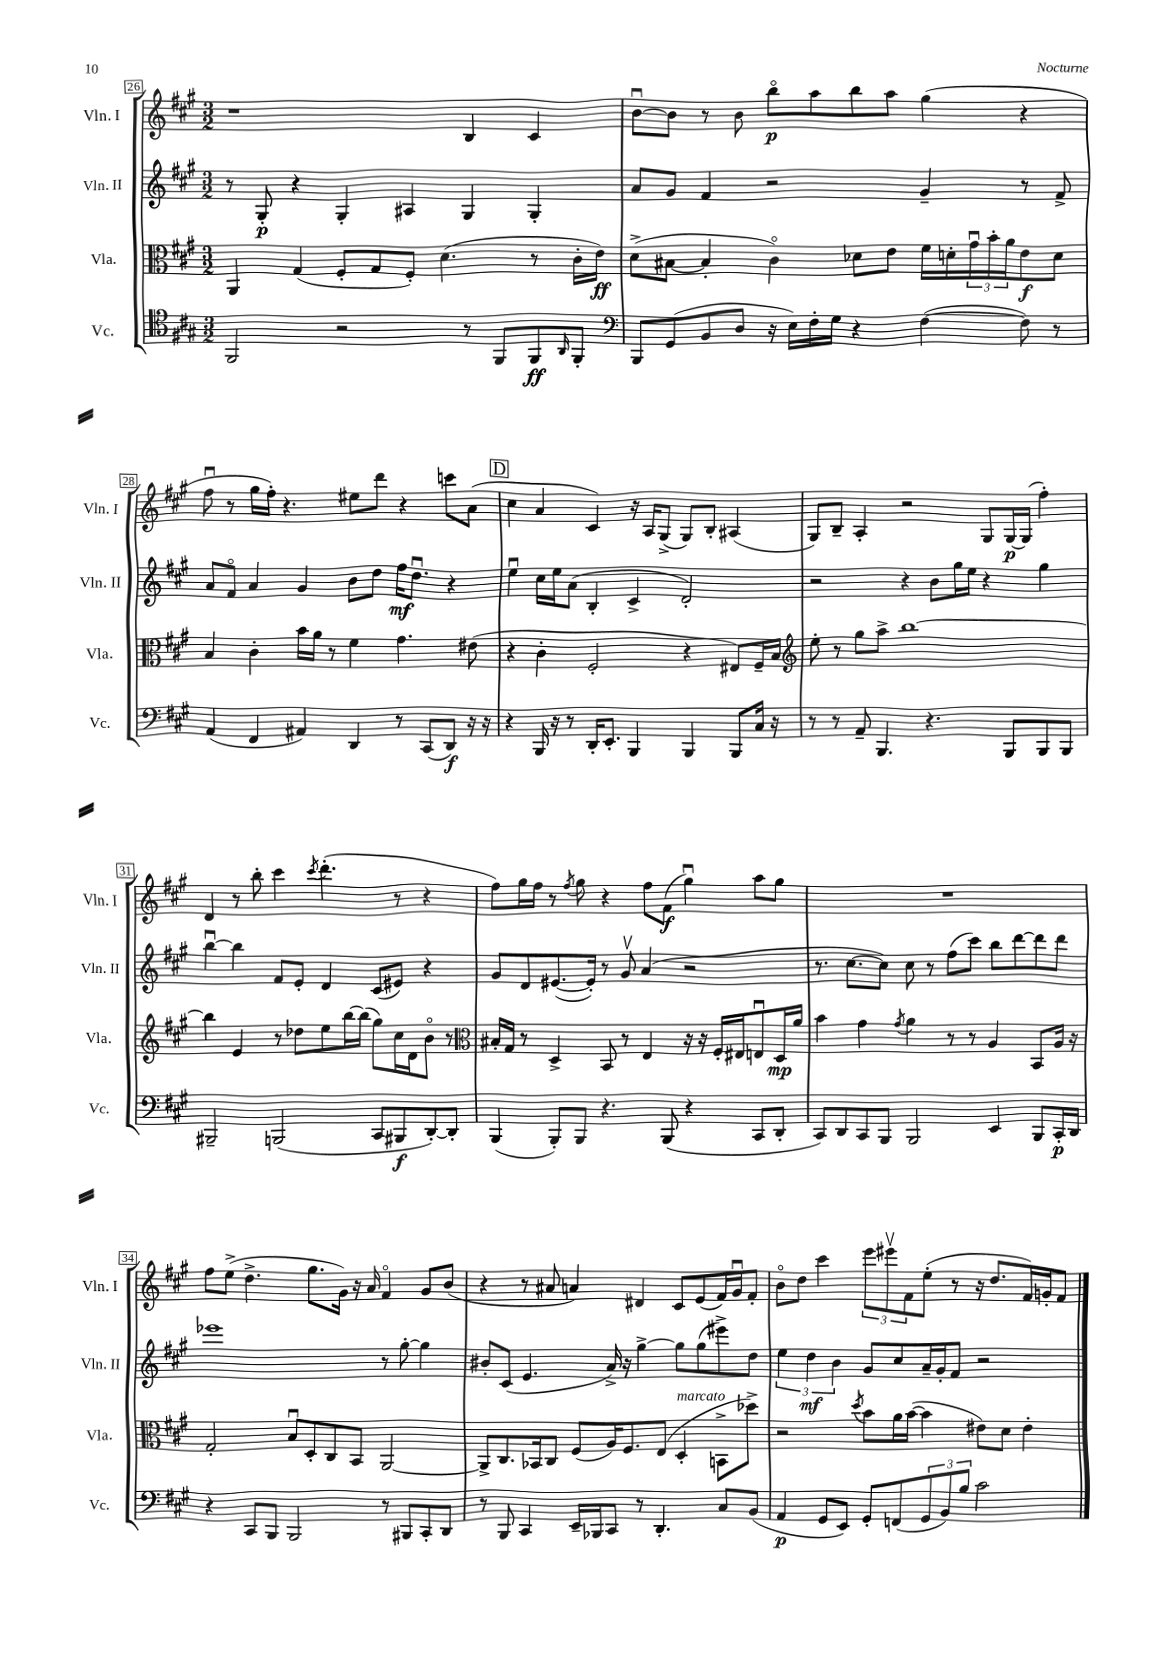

**kern	**kern	**kern	**kern
*staff4	*staff3	*staff2	*staff1
*clefC4	*clefC3	*clefG2	*clefG2
*k[f#c#g#]	*k[f#c#g#]	*k[f#c#g#]	*k[f#c#g#]
*M3/2	*M3/2	*M3/2	*M3/2
2FF#	4AA	8r	1r
.	.	8G#'	.
.	(4G#	4r	.
2r	8F#'	4G#'	.
.	8G#	.	.
.	8F#')	4A#	.
.	(4.d	.	.
8r	.	4G#	4B
8FF#	.	.	.
8FF#	8r	4G#'	4c#
16qqAA	.	.	.
8FF#'	16c#'	.	.
.	16e)	.	.
=	=	=	=
*clefF4	*	*	*
8BBB	(8d^	8a	[8bu
(8GG#	[8B#	8g#	8b]
8BB	4B#']	4f#	8r
8D	.	.	8b
16r	4c#o)	2r	8bbo
16E)	.	.	.
16F#'	.	.	8aa
16G#	.	.	.
4r	8d-	.	8bb
.	8e	.	8aa
([4F#	16f#	4g#~	(4gg#
.	16d'	.	.
.	24g#u	.	.
.	24b'	.	.
.	24a	.	.
8F#])	8e	8r	4r
8r	8d	8f#^	.
=	=	=	=
(4AA	4B	8a	8ff#u
.	.	8f#o	8r
4FF#	4c#'	4a	16gg#
.	.	.	16ff#')
.	.	.	4.r
4AA#)	16b	4g#	.
.	16a	.	.
.	8r	.	.
4DD	4f#	8b	8ee#
.	.	8dd	8ddd
8r	4.g#	16ff#	4r
.	.	8.ddu	.
(8CC#	.	.	.
8DD)	.	4r	8ccc
16r	(8e#	.	(8a
16r	.	.	.
=	=	=	=
4r	4r	4eeu	4cc#
16BBB	4c#'	16cc#	4a
16r	.	16ee	.
8r	.	(8a	.
16DD'	2F#'	4B'	4c#)
8.EE'	.	.	.
4BBB	.	4c#^	16r
.	.	.	16A
.	.	.	(8G#^
4BBB	4r	2d')	8G#)
.	.	.	8B'
8BBB	8E#)	.	(4A#
16C#	16F#~	.	.
16r	16B	.	.
=	=	=	=
*	*clefG2	*	*
8r	8ee'	2r	8G#)
8r	8r	.	8B~
8AA~	8gg#	.	4A'
4.BBB	8aa^	.	.
.	[1bb	4r	2r
4.r	.	8b	.
.	.	16gg#	.
.	.	16ee	.
.	.	4r	8G#
8BBB	.	.	[16G#
.	.	.	(16G#]
8BBB	.	4gg#	4ff#')
8BBB	.	.	.
=	=	=	=
2BBB#~	4bb]	[4bbu	4d
.	4e	4bb]	8r
.	.	.	8bb'
(2BBB	8r	8f#	4ccc#
.	8dd-	8e'	.
.	.	.	8qccc#
.	8ee	4d	(4.ddd'
.	[16bb	.	.
.	(16bb]	.	.
8CC#	8gg#)	(8c#	.
8BBB#	16cc#	8e#)	8r
.	16d	.	.
[8DD')	8bo	4r	4r
8DD']	8r	.	.
=	=	=	=
*	*clefC3	*	*
(4BBB	16B#'	8g#	8ff#)
.	16G#	.	.
.	8r	8d	16gg#
.	.	.	16ff#
8BBB')	4D^	([8.e#	8r
.	.	.	8qff#
8BBB	.	.	8gg#
.	.	16e#'])	.
4.r	8BB	8r	4r
.	8r	8g#v	.
.	4E	(4a	8ff#
(8BBB	.	.	(8f#
4r	16r	2r	4gg#u)
.	16r	.	.
.	16F#'	.	.
.	16E#	.	.
8CC#	8Eu	.	8aa
8DD'	16D	.	8gg#
.	16a	.	.
=	=	=	=
8CC#)	4b	8.r	1.r
8DD	.	.	.
.	.	[8.cc#	.
8CC#	4g#	.	.
8BBB	.	8cc#])	.
.	8qg#	.	.
2BBB	4a	8cc#	.
.	.	8r	.
.	8r	(8ff#	.
.	8r	8ccc#)	.
4EE	4A	8bb	.
.	.	[8ddd	.
8BBB	8BB	8ddd]	.
16CC#'	16A	8ddd	.
16DD	16r	.	.
=	=	=	=
4r	2G#'	1eee-	8ff#
.	.	.	(8ee^
8CC#	.	.	4.dd^
8BBB	.	.	.
2BBB	8Bu	.	.
.	8D'	.	8.gg#
.	8C#	.	.
.	.	.	16g#)
.	8BB	.	16r
.	.	.	16a
8r	[2AA	8r	4f#o
8BBB#	.	[8gg#'	.
8CC#'	.	4gg#]	8g#
8DD	.	.	(8b
=	=	=	=
8r	8AA^]	8b#'	4r
8BBB	8.C#	(8c#	.
4CC#	.	4.e	8r
.	16BB-	.	.
.	8C#	.	8a#
16EE~	(8F#	.	4a)
16BBB-	.	.	.
8CC#	16A)	16a^)	.
.	8.F#	16r	.
8r	.	[4gg#^	4d#
4.DD'	(8E	.	.
.	4D'	8gg#]	8c#
.	.	(8gg#	(8e
8C#	8BB^	8eee#^)	16f#)
.	.	.	16g#u
(8BB	8dd-^)	8dd	8f#'
=	=	=	=
4AA	2r	6ee	8bo
.	.	.	8dd
.	.	6dd	.
8GG#	.	.	4ccc#
.	.	6b	.
8EE)	.	.	.
.	8qdd	.	.
8GG#'	8b	8g#	12eee
.	.	.	12eee#v
(8FF	16a	8cc#	.
.	.	.	12f#
.	([16b	.	.
12GG#	4b]	16a~	(8ee'
.	.	16g#'	.
12BB)	.	.	.
.	.	8f#	8r
12B	.	.	.
2c#	8e#)	2r	16r
.	.	.	8.dd
.	8d	.	.
.	4e#'	.	16f#)
.	.	.	16g'
.	.	.	8f#
==	==	==	==
*-	*-	*-	*-
